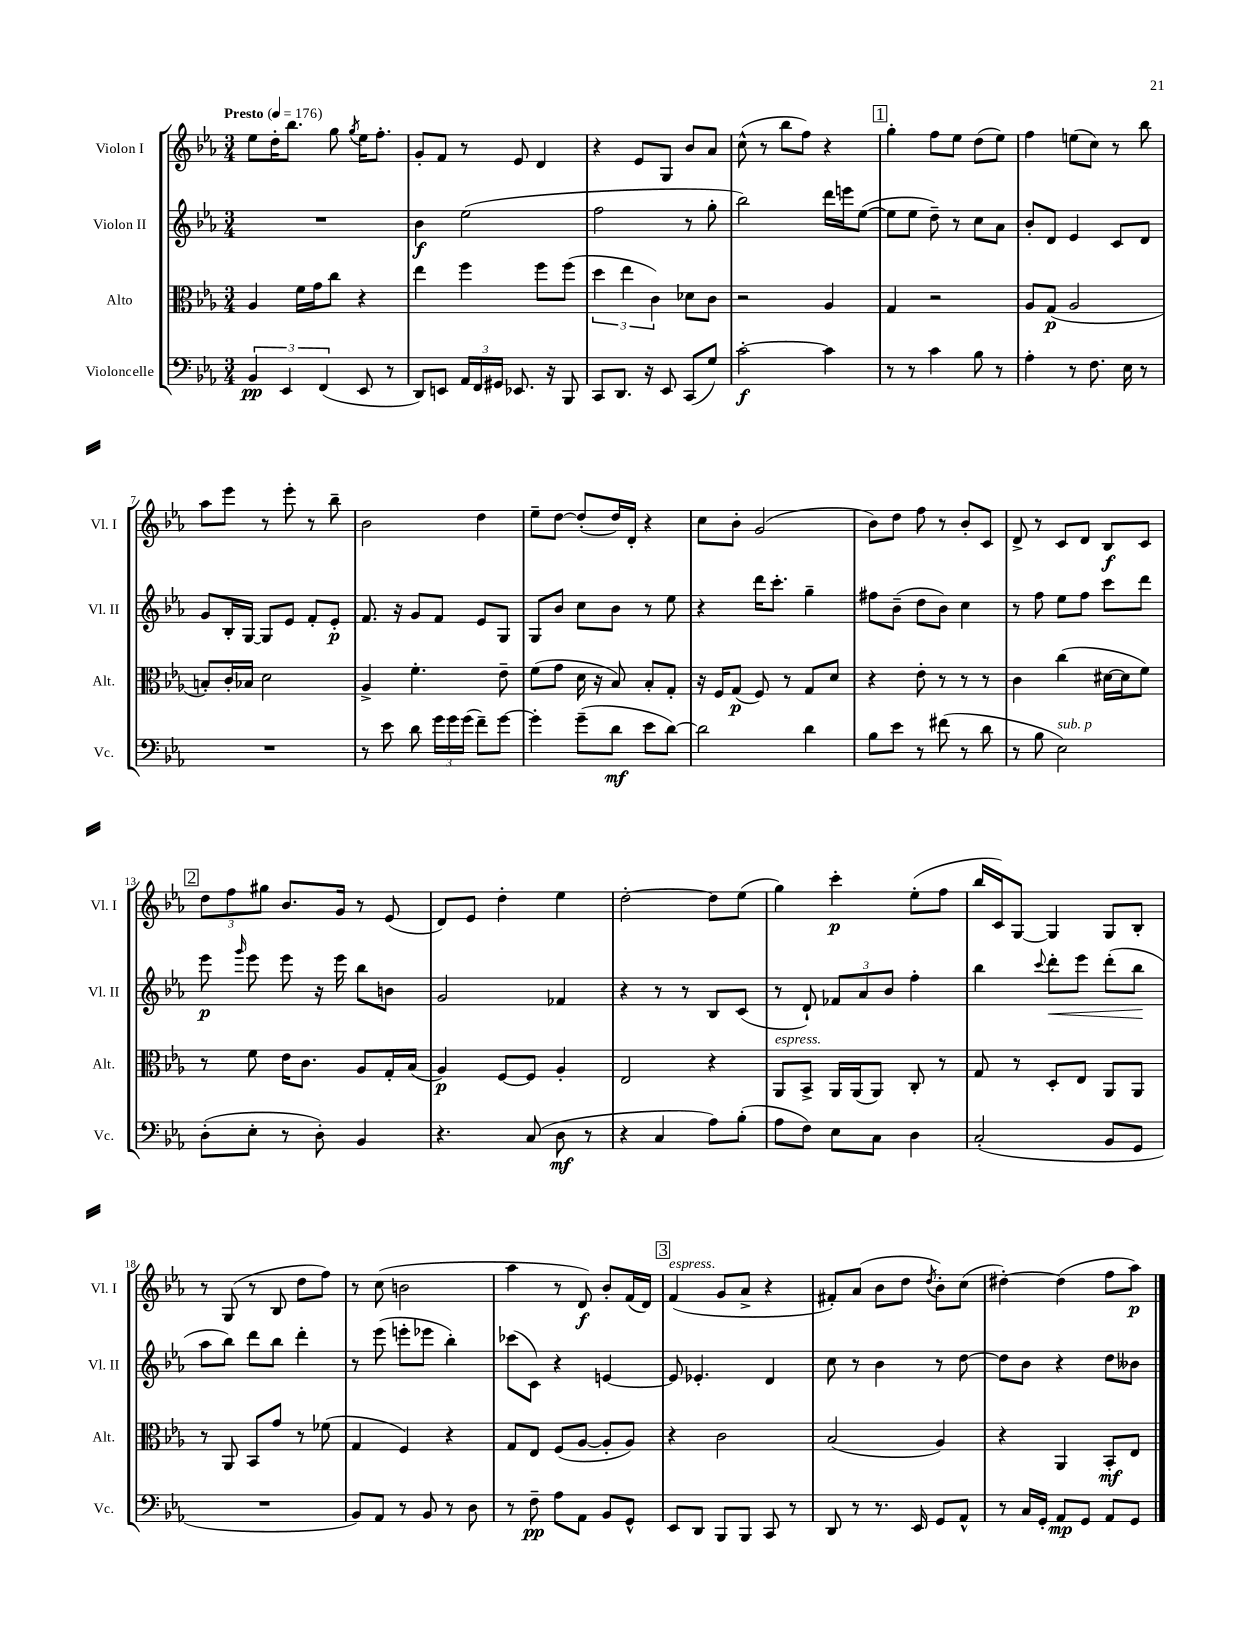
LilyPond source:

<<
\new StaffGroup <<
\new Staff = "s0" \with { instrumentName = "Violon I" shortInstrumentName = "Vl. I" } {
    \clef treble \key ees \major \numericTimeSignature \time 3/4 \tempo "Presto" 4 = 176
    \autoBeamOff ees''8[ d''16-. bes''8.] g''8 \acciaccatura { g''8 } ees''16[ f''8.]-. |
    g'8[-. f'8] r8 ees'8 d'4 |
    r4 ees'8[ g8] bes'8[ aes'8] |
    c''8-^( r8 bes''8[ f''8]) r4 |
    \mark \markup { \box "1" } g''4-. f''8[ ees''8] d''8[( ees''8]) |
    f''4 e''8[( c''8]) r8 bes''8 |
    aes''8[ ees'''8] r8 ees'''8-. r8 bes''8-- |
    bes'2 d''4 |
    ees''8[-- d''8]~ d''8[-.( d''16) d'16]-. r4 |
    c''8[ bes'8]-. g'2( |
    bes'8[) d''8] f''8 r8 bes'8[-. c'8] |
    d'8-> r8 c'8[ d'8] bes8[\f c'8] |
    \mark \markup { \box "2" } \tuplet 3/2 { d''8[ f''8 gis''8] } bes'8.[ g'16] r8 ees'8( |
    d'8[) ees'8] d''4-. ees''4 |
    d''2~-. d''8[ ees''8]( |
    g''4) c'''4-.\p ees''8[-.( f''8] |
    bes''16[ c'16) g8]~ g4 g8[ bes8]-. |
    r8 g8( r8 bes8 d''8[ f''8]) |
    r8 c''8( b'2 |
    aes''4 r8 d'8\f) bes'8[-. f'16( d'16]) |
    \mark \markup { \box "3" } f'4^\markup { \italic "espress." }( g'8[ aes'8]-> r4 |
    fis'8[-.) aes'8]( bes'8[ d''8] \acciaccatura { d''8 } bes'8[-.) c''8]( |
    dis''4~-.) dis''4( f''8[ aes''8]\p) \bar "|." |
}
\new Staff = "s1" \with { instrumentName = "Violon II" shortInstrumentName = "Vl. II" } {
    \clef treble \key ees \major \numericTimeSignature \time 3/4
    \autoBeamOff R2. |
    bes'4\f ees''2( |
    f''2 r8 g''8-. |
    bes''2) d'''16[ e'''16 ees''8]~( |
    \mark \markup { \box "1" } ees''8[ ees''8] d''8--) r8 c''8[ aes'8] |
    bes'8[-. d'8] ees'4 c'8[ d'8] |
    g'8[ bes16-. g16]~ g8[ ees'8] f'8[-. ees'8]-.\p |
    f'8. r16 g'8[ f'8] ees'8[ g8] |
    g8[ bes'8] c''8[ bes'8] r8 ees''8 |
    r4 d'''16[ c'''8.]-. g''4-- |
    fis''8[ bes'8]--( d''8[ bes'8]) c''4 |
    r8 f''8 ees''8[ f''8] c'''8[ d'''8] |
    \mark \markup { \box "2" } ees'''8\p \grace { g'''16 } ees'''8 ees'''8 r16 ees'''16 bes''8[ b'8] |
    g'2 fes'4 |
    r4 r8 r8 bes8[ c'8]( |
    r8 d'8-!) \tuplet 3/2 { fes'8[ aes'8 bes'8] } f''4-. |
    bes''4 \appoggiatura { c'''8 } d'''8[-.\< ees'''8] d'''8[-.( bes''8]\! |
    aes''8[ bes''8]) d'''8[ bes''8] d'''4-. |
    r8 ees'''8( e'''8[-. ees'''8] bes''4-.) |
    ces'''8[( c'8]) r4 e'4~ |
    \mark \markup { \box "3" } e'8 ees'4.-. d'4 |
    c''8 r8 bes'4 r8 d''8~ |
    d''8[ bes'8] r4 d''8[ beses'8] \bar "|." |
}
\new Staff = "s2" \with { instrumentName = "Alto" shortInstrumentName = "Alt." } {
    \clef alto \key ees \major \numericTimeSignature \time 3/4
    \autoBeamOff aes4 f'16[ g'16 c''8] r4 |
    ees''4 f''4 f''8[ f''8]( |
    \tuplet 3/2 { d''4 ees''4 c'4) } des'8[ c'8] |
    r2 aes4 |
    \mark \markup { \box "1" } g4 r2 |
    aes8[ g8]\p( aes2 |
    b8[-.) c'16-. bes16] d'2 |
    aes4-> f'4.-. ees'8-- |
    f'8[( g'8] d'16 r16 bes8) bes8[-. g8]-. |
    r16 f16[ g8]\p( f8) r8 g8[ d'8] |
    r4 ees'8-. r8 r8 r8 |
    c'4 c''4( dis'16[~ dis'16 f'8]) |
    \mark \markup { \box "2" } r8 f'8 ees'16[ c'8.] aes8[ g16-. bes16]( |
    aes4\p) f8[~ f8] aes4-. |
    ees2 r4 |
    aes,8[^\markup { \italic "espress." } bes,8]-> aes,16[ aes,16( aes,8]) c8-. r8 |
    g8 r8 d8[-. ees8] aes,8[ aes,8] |
    r8 aes,8 bes,8[ g'8] r8 fes'8( |
    g4 f4) r4 |
    g8[ ees8] f8[( aes8]~ aes8[-. aes8]) |
    \mark \markup { \box "3" } r4 c'2 |
    bes2( aes4) |
    r4 aes,4 bes,8[-.\mf ees8] \bar "|." |
}
\new Staff = "s3" \with { instrumentName = "Violoncelle" shortInstrumentName = "Vc." } {
    \clef bass \key ees \major \numericTimeSignature \time 3/4
    \autoBeamOff \tuplet 3/2 { bes,4\pp ees,4 f,4( } ees,8 r8 |
    d,8[) e,8] \tuplet 3/2 { aes,16[ f,16 gis,16] } ees,8. r16 bes,,8 |
    c,8[ d,8.] r16 ees,8 c,8[( g8]) |
    c'2~-.\f c'4 |
    \mark \markup { \box "1" } r8 r8 c'4 bes8 r8 |
    aes4-. r8 f8. ees16 r8 |
    R2. |
    r8 ees'8 d'8 \tuplet 3/2 { g'16[ g'16 g'16]( } f'8[--) g'8]~ |
    g'4-. g'8[--( d'8]\mf ees'8[ d'8]~) |
    d'2 d'4 |
    bes8[ ees'8] r8 fis'8( r8 d'8 |
    r8 bes8 ees2^\markup { \italic "sub. p" }) |
    \mark \markup { \box "2" } d8[-.( ees8]-. r8 d8-.) bes,4 |
    r4. c8( d8\mf r8 |
    r4 c4 aes8[) bes8]-.( |
    aes8[ f8]) ees8[ c8] d4 |
    c2-.( bes,8[ g,8] |
    R2. |
    bes,8[) aes,8] r8 bes,8 r8 d8 |
    r8 f8--\pp aes8[ aes,8] bes,8[ g,8]-^ |
    \mark \markup { \box "3" } ees,8[ d,8] bes,,8[ bes,,8] c,8 r8 |
    d,8 r8 r8. ees,16 g,8[ aes,8]-^ |
    r8 c16[ g,16]-. aes,8[\mp g,8] aes,8[ g,8] \bar "|." |
}
>>
>>
